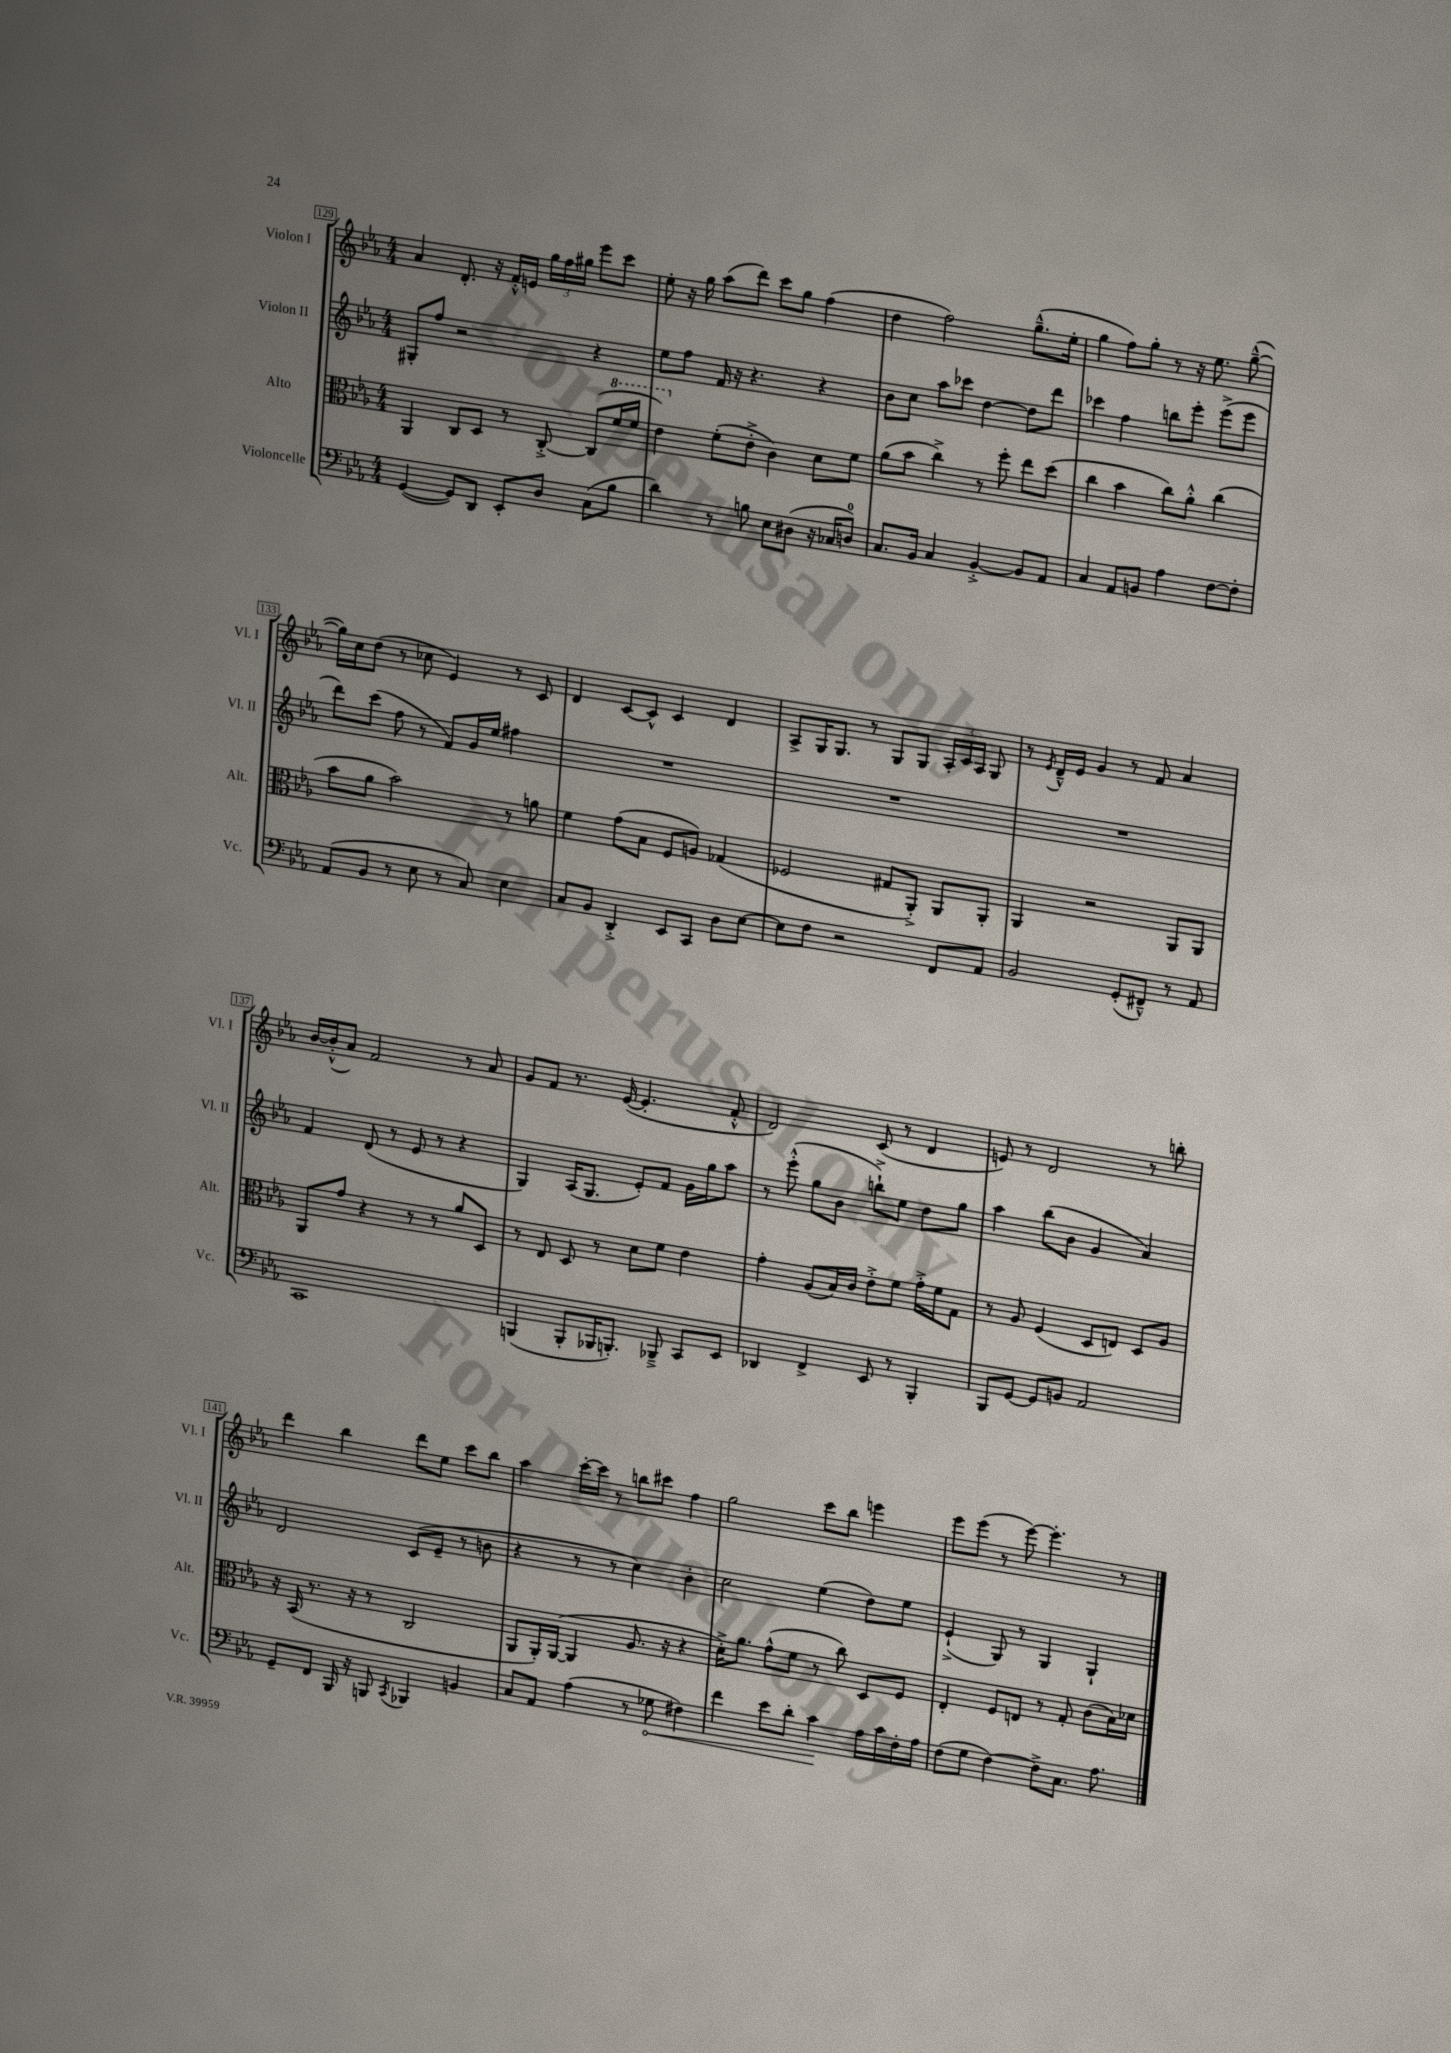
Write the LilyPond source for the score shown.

<<
\new StaffGroup <<
\new Staff = "s0" \with { instrumentName = "Violon I" shortInstrumentName = "Vl. I" } {
    \clef treble \key ees \major \numericTimeSignature \time 4/4
    \autoBeamOff aes'4 d'8.-. r16 f'16[-.-^ e'16] \tuplet 3/2 { g''16[ f''16 gis''16] } ees'''8[ c'''8] |
    ees''8-. r16 g''16 aes''8[( d'''8]) c'''8[ g''8] f''4( |
    d''4 f''2) g''8.[---^( ees''16]-. |
    g''4 f''8[) g''8]-. r8 r16 ees''8. g''8~---^( |
    g''16[) c''16 d''8]( r8 ces''8 ees'4) r8 c'8 |
    d'4 c'8[~ c'8]-^ c'4 d'4 |
    aes8[-> g16 g8.] r8 g8[ g8] \tuplet 3/2 { aes16[-. c'16 aes16] } g8 |
    r8 \acciaccatura { ees'8 } d'16[---^ ees'16] g'4 r8 f'8 aes'4 |
    bes'16[~ bes'16-.-^( aes'8]) f'2 r8 aes'8 |
    g'8[ f'8] r8. ees'16~( ees'4.-. f'8-.-^ |
    d'2) c'8( r8 d'4 |
    e'8) r8 d'2 r8 b''8-. |
    d'''4 bes''4 d'''8[ ees''8] c'''8[ bes''8] |
    aes''4 c'''16[~-. c'''16] r8 b''8[ cis'''8] f''4 |
    g''2 c'''8[ bes''8] e'''4 |
    ees'''8[ ees'''8]( r8 ees'''8~) ees'''4.-. r8 \bar "|." |
}
\new Staff = "s1" \with { instrumentName = "Violon II" shortInstrumentName = "Vl. II" } {
    \clef treble \key ees \major \numericTimeSignature \time 4/4
    \autoBeamOff gis8[-. f''8] r2 r4 |
    ees''8[ f''8] f'16 r16 r4. r4 |
    bes'8[ c''8] aes''8[ ces'''8] d''4~ d''8[ d'''8] |
    ces'''4 f''4 b''8[ ees'''8]-. ees'''8[->( ees'''8] |
    d'''8[) c'''8]( f''8 r8 f'8[) g'16 ees''16] fis''4 |
    R1 |
    R1 |
    R1 |
    f'4 d'8( r8 ees'8 r8 r4 |
    g4) aes16[( g8.] ees'8[-.) f'8] g'16[ g''16 aes''8] |
    r8 ees'''8-.-^( g''8[ bes'8] b''8[-!->) ees''8] d''8[ g''8] |
    aes''4 bes''8[( bes'8] g'4 aes'4) |
    d'2 c'8[( ees'8]-- r8 b'8 |
    r4 r8 r8 c''4) bes'4-. |
    c''2 ees''4( d''8[) ees''8] |
    ees'4-!->( g8) r8 g4 g4-! \bar "|." |
}
\new Staff = "s2" \with { instrumentName = "Alto" shortInstrumentName = "Alt." } {
    \clef alto \key ees \major \numericTimeSignature \time 4/4
    \autoBeamOff aes,4 c8[ d8] r8 c8~-.-> c8[( \ottava #1 f''16 f''16] |
    ees''4) \ottava #0 f'8[-.( ees'8]-.-> c'4) d'8[ f'8] |
    aes'8[( bes'8] c''4->) r8 f''8-. ees''8[ d''8]( |
    c''4 bes'4 c''8[) aes'8]-.-^ c''4( |
    bes'8[ aes'8] bes'2) r8 a'8 |
    f'4 g'8[( bes8] f8[ a8]) ges4( |
    fes2 gis8[ aes,8]-.->) aes,8[ aes,8]-. |
    aes,4 r2 aes,8[ aes,8] |
    aes,8[ g'8] r4 r8 r8 aes'8[ d8] |
    r8 ees8 d8 r8 d'8[ f'8] ees'4 |
    g'4-. aes8[( bes16) c'16] ees'8[-.-> f'8] g'16[-.-> f'16 g8] |
    r8 aes8 f4( d8[ e8]) d8[ aes8] |
    r16 bes,16( r8. r16 r8 c2 |
    aes,8[ aes,16-.) aes,16]~( aes,4 aes8. r16 r4 |
    d'16[-.->) aes'8.] g'8[-^( f'8] r8 c''8) d8[ f8] |
    ees4-. f8[ e8] r8 g8-. c'8[( bes16) des'16] \bar "|." |
}
\new Staff = "s3" \with { instrumentName = "Violoncelle" shortInstrumentName = "Vc." } {
    \clef bass \key ees \major \numericTimeSignature \time 4/4
    \autoBeamOff g,4~( g,8[) d,8] ees,8[-. d8] c8[( bes8] |
    d'4) r8 b8 ees8[ dis8]( r16 ces16[ d8]-0) |
    c8.[ bes,16] c4 bes,4~-.-> bes,8[ aes,8] |
    c4 aes,8[ b,8] aes4 f8[~ f8]-. |
    aes,8[( bes,8] r8 ees8 r8 c8) ees4 |
    c8[ bes,8] d,4-.-> ees,8[ c,8] d8[ ees8]~ |
    ees8[ f8] r2 f,8[ aes,8] |
    bes,2 g,8[-.( fis,8]---^) r8 aes,8 |
    c,1 |
    b,,4( b,,8[-. bes,,16 b,,8.]-.) bes,,8---> c,8[ ees,8] |
    des,4 f,4-> ees,8 r8 bes,,4-. |
    bes,,8[ g,8]~ g,8[ b,8] aes,2 |
    g,8[-- f,8] bes,,16 r16 b,,8 \acciaccatura { c,8 } bes,,4 b,4 |
    c8[ aes,8] aes4( r8 \once \override Hairpin.circled-tip = ##t ges8\< fis4) |
    f'4 ees'8[ d'8]-. c'4\! aes16[ c'16 f16-. aes16] |
    f8[( g8] f4~) f8[-> c8.] aes8. \bar "|." |
}
>>
>>
\layout { \context { \Score currentBarNumber = #129 \override BarNumber.stencil = #(make-stencil-boxer 0.1 0.3 ly:text-interface::print) } }
